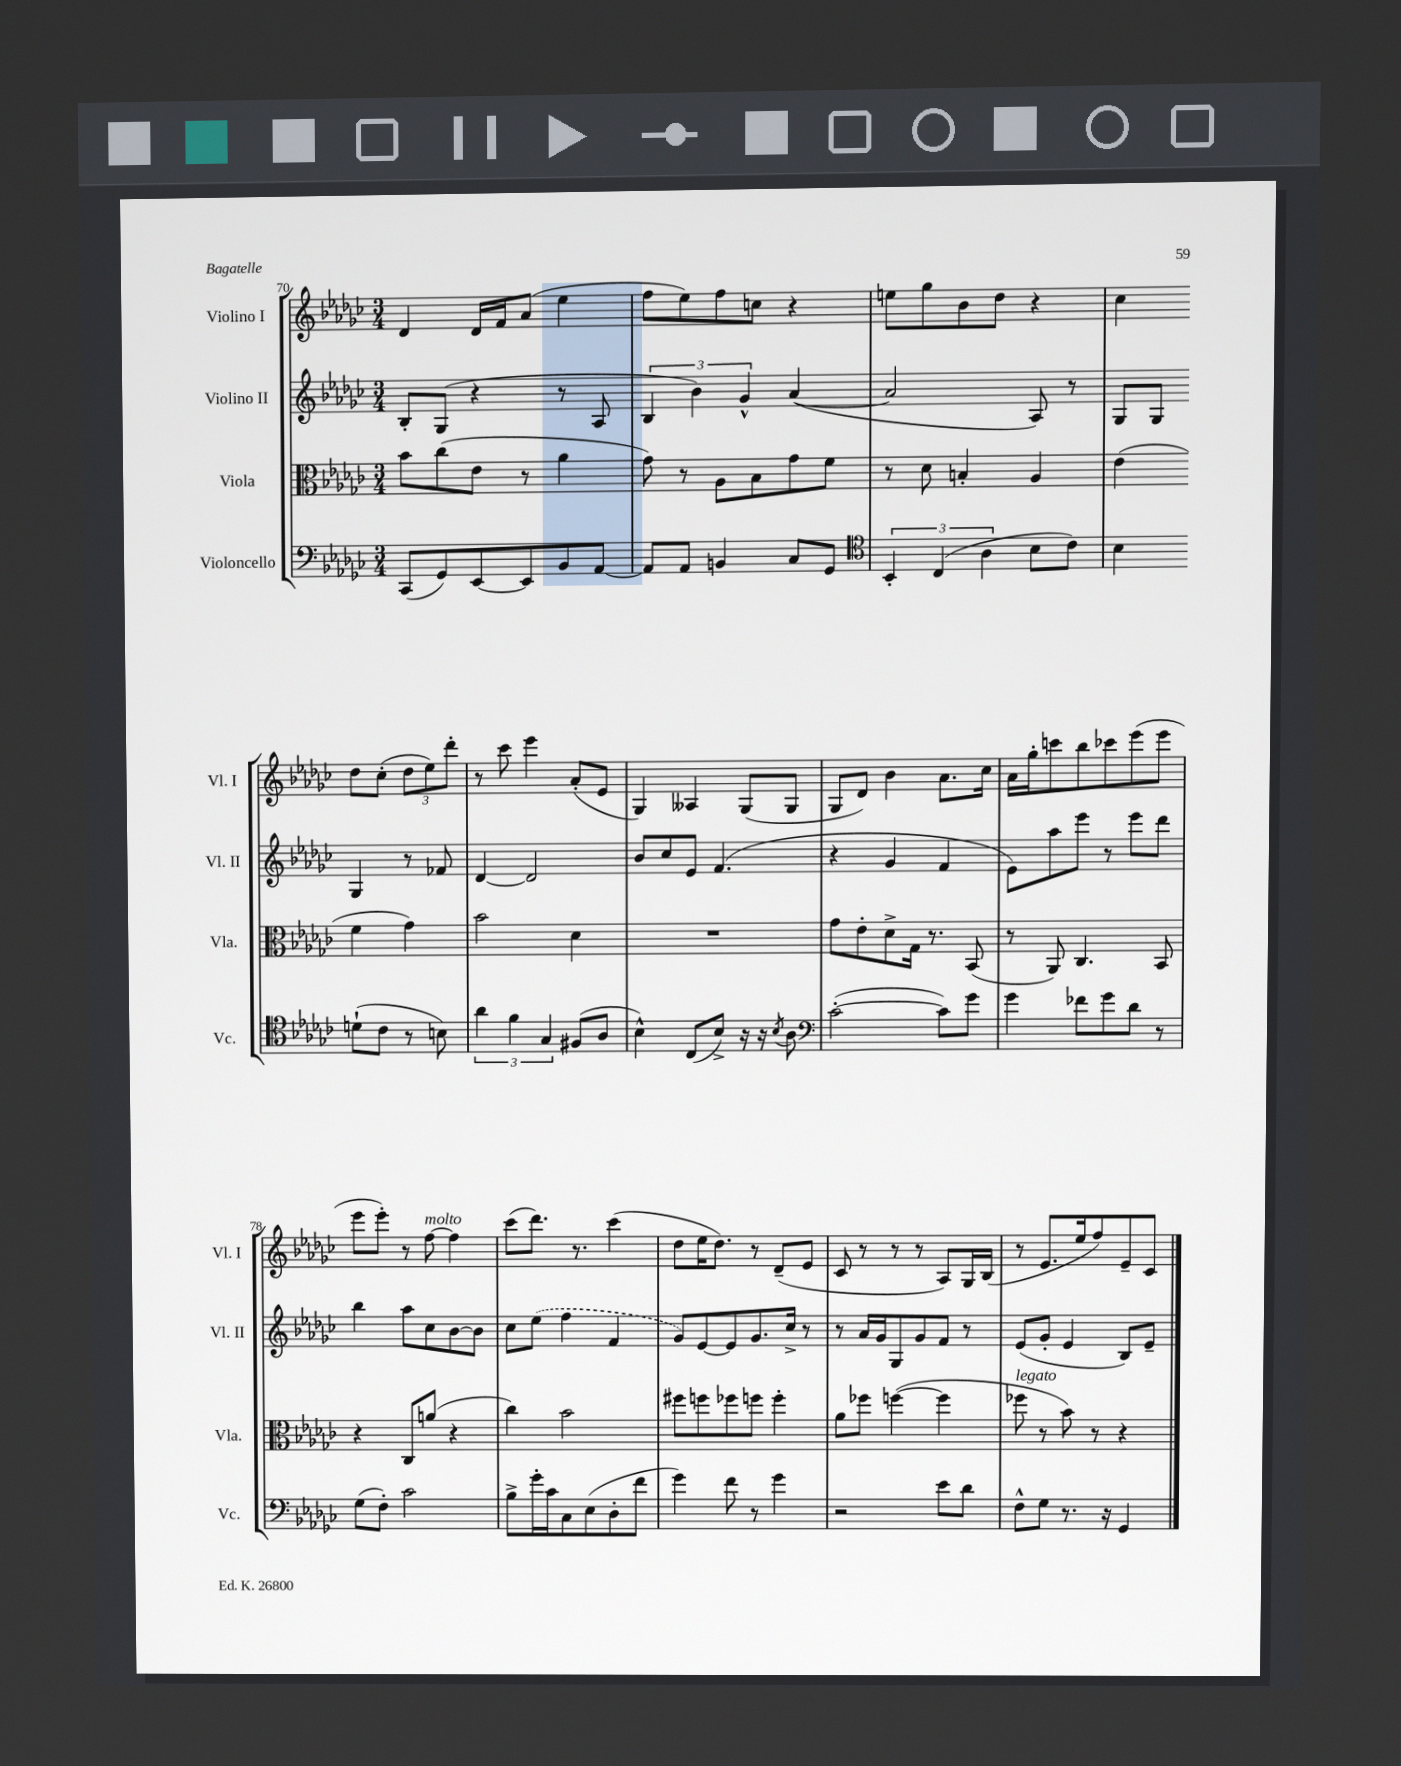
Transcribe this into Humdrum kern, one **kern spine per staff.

**kern	**kern	**kern	**kern
*staff4	*staff3	*staff2	*staff1
*clefF4	*clefC3	*clefG2	*clefG2
*k[b-e-a-d-g-c-]	*k[b-e-a-d-g-c-]	*k[b-e-a-d-g-c-]	*k[b-e-a-d-g-c-]
*M3/4	*M3/4	*M3/4	*M3/4
(8CC-/L	8b-\L	8B-'/L	4d-/
8GG-/)	(8cc-\	(8G-/J	.
[8EE-/	8e-\J	4r	16d-/LL
.	.	.	16f/J
8EE-/]	8r	.	(8a-/J
8BB-/	4a-\	8r	4ee-\
[8AA-/J	.	8A-/	.
=	=	=	=
8AA-/]L	8g-\)	6B-/	8ff\L
8AA-/J	8r	.	8ee-\)
.	.	6b-\)	.
4BB/	8A-\L	.	8ff\
.	.	6g-^^/	.
.	8B-\	.	8cc\J
8C-/L	8g-\	([4a-/	4r
8GG-/J	8f\J	.	.
=	=	=	=
*clefC4	*	*	*
6BB-'/	8r	2a-/]	8ee\L
.	8d-\	.	8gg-\
(6C-/	.	.	.
.	4B'/	.	8b-\
6A-\	.	.	.
.	.	.	8dd-\J
8B-\L	4A-/	8A-/)	4r
8c-\J)	.	8r	.
=	=	=	=
4B-\	(4e-\	8G-/L	4cc-\
.	.	8G-/J	.
(8d`\L	4f\	4G-/	8dd-\L
8c-\J	.	.	(8cc-'\J
8r	4g-\)	8r	12dd-\L
.	.	.	12ee-\)
8B\)	.	8f-/	.
.	.	.	12ddd-'\J
=	=	=	=
6a-\	2b-\	[4d-/	8r
.	.	.	8ccc-\
6f\	.	.	.
.	.	2d-/]	4eee-\
6G-/	.	.	.
(8F#/L	4d-\	.	(8a-'/L
8A-/J	.	.	8e-/J
=	=	=	=
4B-^^\)	2.r	8b-/L	4G-/)
.	.	8cc-/	.
(8C-/L	.	8e-/J	4A--/
8B-^/J)	.	(4.f/	.
16r	.	.	(8G-/L
16r	.	.	.
8qB-/	.	.	.
8A-\	.	.	8G-/J
=	=	=	=
*clefF4	*	*	*
([2c-'\	8g-\L	4r	8G-/L
.	8e-'\	.	8d-/J)
.	8d-^\	4g-/	4b-\
.	16G-\Jk	.	.
.	8.r	.	.
8c-\]L)	.	4f/	8.a-\L
8g-\J	(8BB-/	.	.
.	.	.	16cc-\Jk
=	=	=	=
4g-\	8r	8e-\L)	16a-\LL
.	.	.	16gg-'\J
.	8AA-/)	8aa-\	8ccc\
8f-\L	4.C-/	8eee-\J	8bb-\
8g-\	.	8r	8ccc-\
8d-\J	.	8eee-\L	(8eee-\
8r	8BB-/	8ddd-\J	8eee-\J
=	=	=	=
(8G-\L	4r	4bb-\	8eee-\L
8F'\J)	.	.	8eee-'\J)
2c-\	8C-/L	8aa-\L	8r
.	(8a/J	8cc-\	[8ff\
.	4r	[8b-\	4ff\]
.	.	8b-\]J	.
=	=	=	=
8B-^\L	4cc-\)	8cc-\L	(8ccc-\L
16g-'\L	.	(8ee-\J	8.ddd-\J)
16c-\J	.	.	.
8C-\	2b-\	4ff\	.
.	.	.	8.r
(8E-\	.	.	.
8D-'\	.	4f/	(4ccc-\
8f\J	.	.	.
=	=	=	=
4g-\)	8ff#\L	8g-/L)	8dd-\L
.	8ff\	[8e-/	16ee-\K
.	.	.	8.dd-\J)
8f\	8ff-\	8e-/]	.
8r	8ff\J	8.g-/	8r
4g-\	4ff'\	.	(8d-~/L
.	.	16cc-^/Jk	.
.	.	8r	8e-/J
=	=	=	=
2r	8a-\L	8r	8c-/
.	8ff-\J	16a-/LL	8r
.	.	16g-/J	.
.	([4ff\	8G-/	8r
.	.	8g-/	8r
8e-\L	4ff\]	8f/J	8A-/L)
8d-\J	.	8r	16G-/L
.	.	.	(16B-/JJ
=	=	=	=
8F^^\L	8ff-\	(8e-/L	8r
8G-\J	8r	8g-'/J	8.e-/L
8.r	8b-\)	4e-/	.
.	.	.	16ee-/k
.	8r	.	8ff/)
16r	.	.	.
4GG-/	4r	8B-/L)	8e-~/
.	.	8e-~/J	8c-/J
==	==	==	==
*-	*-	*-	*-
